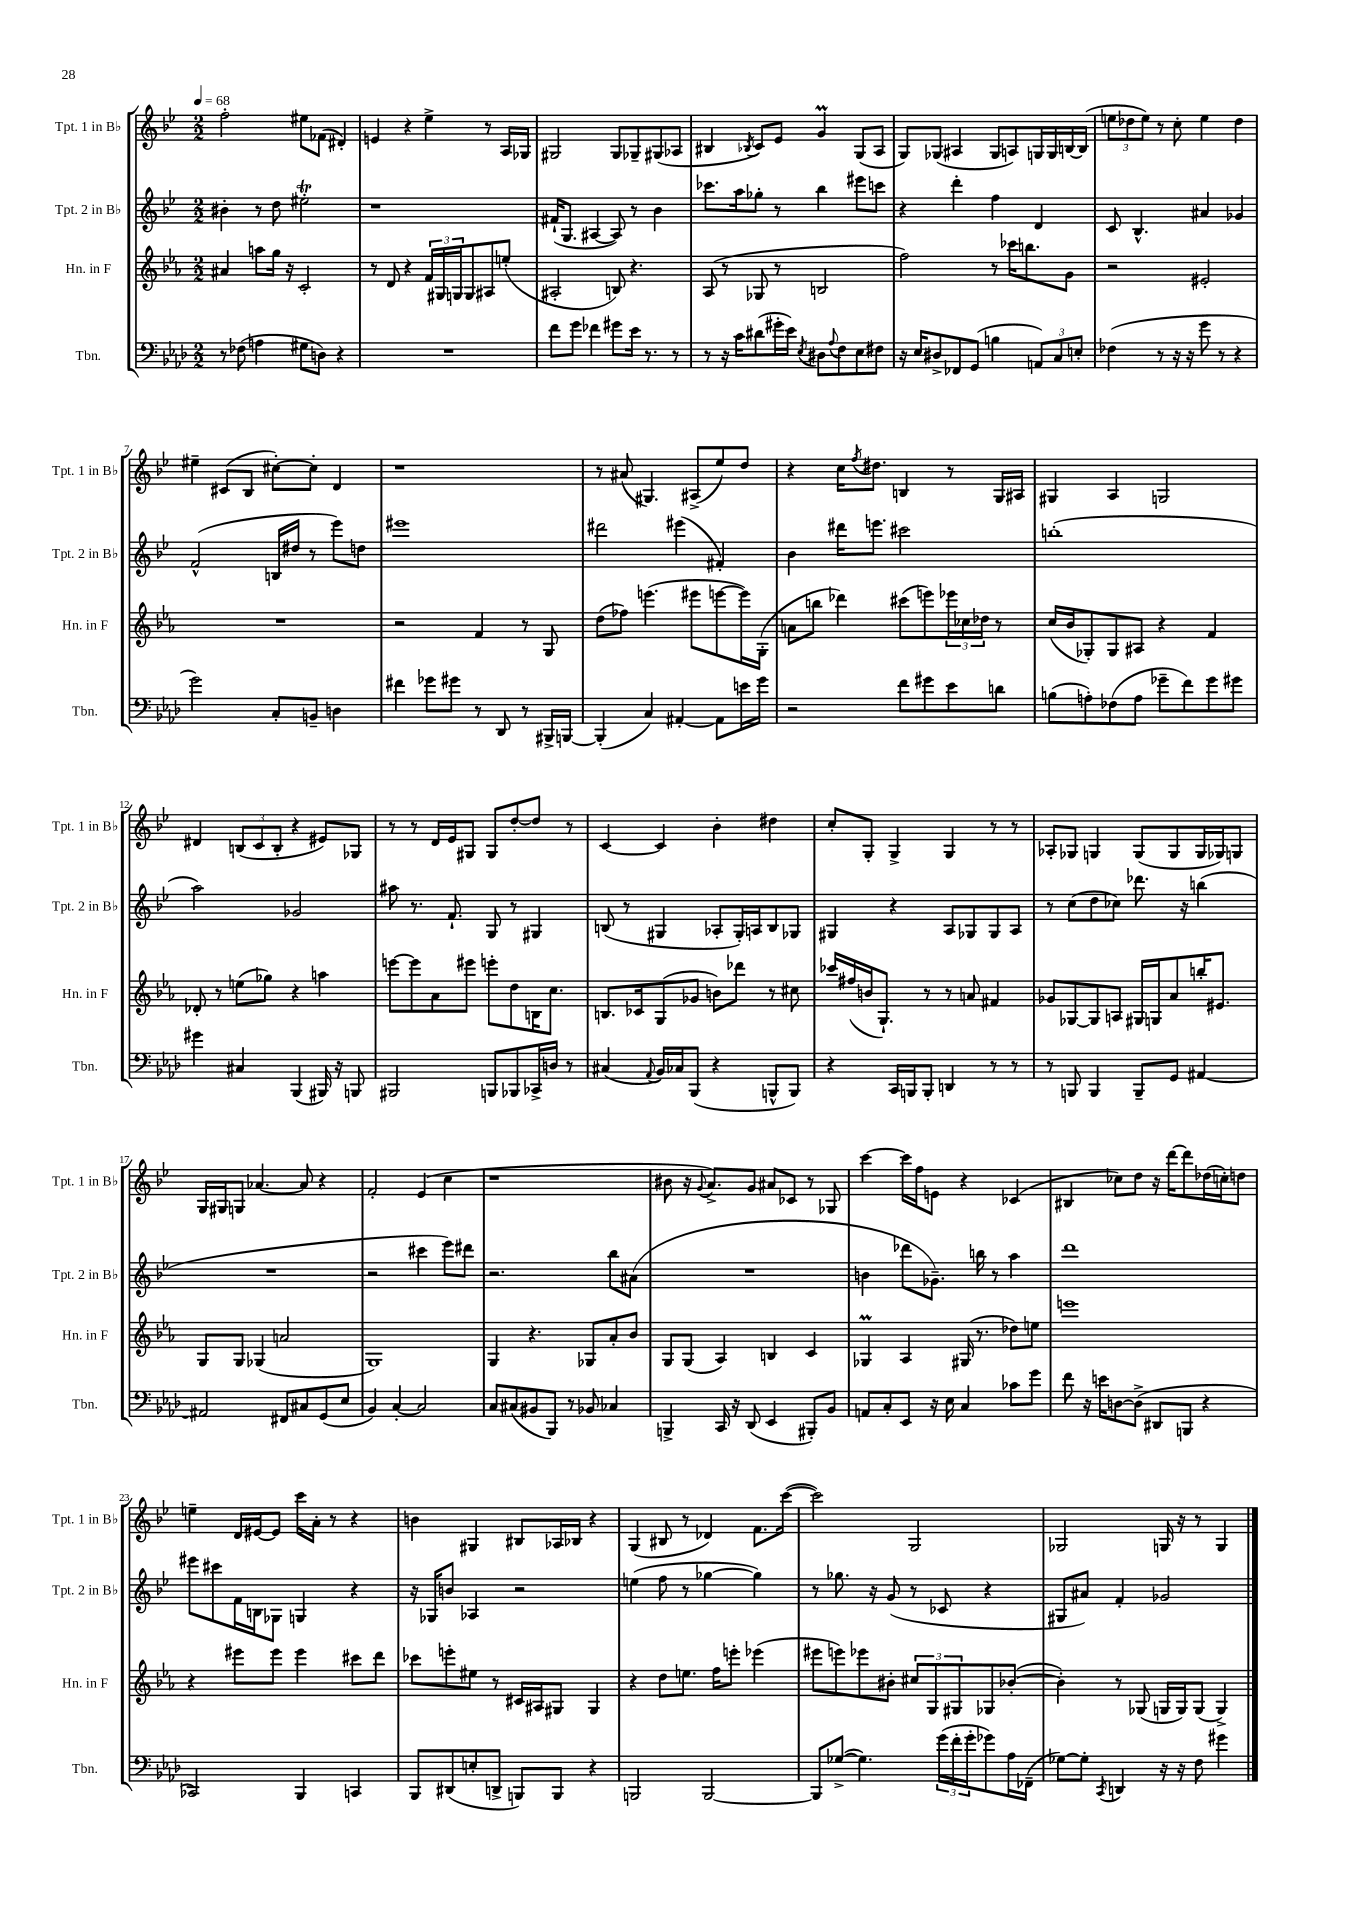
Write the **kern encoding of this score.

**kern	**kern	**kern	**kern
*staff4	*staff3	*staff2	*staff1
*clefF4	*clefG2	*clefG2	*clefG2
*k[b-e-a-d-]	*k[b-e-a-]	*k[b-e-]	*k[b-e-]
*M2/2	*M2/2	*M2/2	*M2/2
*MM68	*MM68	*MM68	*MM68
8r	4a#	4b#'	2ff'
(8F-	.	.	.
4A	8aa	8r	.
.	16gg	8dd	.
.	16r	.	.
8G#	2c'	2ee#'	8ee#
8D)	.	.	(8f-
4r	.	.	4d#')
=	=	=	=
1r	8r	1r	4e
.	8d	.	.
.	4r	.	4r
.	24f	.	4ee-^
.	24G#	.	.
.	24G	.	.
.	8G	.	.
.	8A#	.	8r
.	(8ee'	.	16A
.	.	.	16G-
=	=	=	=
8f	2A#'	(16f#`	2G#
.	.	8.G	.
8g	.	.	.
4f-	.	[4A#	.
8g#	8B)	8A#])	8G#
16e-	4.r	8r	8G-~
8.r	.	.	.
.	.	4b-	(8G#
8r	.	.	8A-
=	=	=	=
8r	(8A-	8.ccc-	4B#
16r	8r	.	.
16c	.	16aa	.
.	.	.	8qB-
(8d#	8G-	8gg-'	8c)
16g#'	8r	8r	8e-
16e-)	.	.	.
8qE-	.	.	.
8D#	2B	4bb-	4g
8qqA-	.	.	.
8F	.	.	.
8E-	.	8eee#	(8G
8F#	.	8ccc	8A
=	=	=	=
16r	2ff)	4r	8G)
16E-	.	.	.
8D#^	.	.	(8G-
8FF-	.	4ddd'	4A#
(8GG	.	.	.
4B	8r	4ff	8G-
.	16ccc-	.	8A)
.	8.bb	.	.
12AA)	.	4d	16G
.	.	.	16G
12C	.	.	.
.	8g	.	[16B
12E'	.	.	.
.	.	.	(16B]
=	=	=	=
(4F-	2r	8c	12ee
.	.	.	12dd-
.	.	4.B-^^	.
.	.	.	12ee)
8r	.	.	8r
16r	.	.	8cc'
16r	.	.	.
8g	2e#'	4a#	4ee
8r	.	.	.
4r	.	4g-	4dd-
=	=	=	=
2g)	1r	(2f^^	4ee#~
.	.	.	(8c#
.	.	.	8B-
8C'	.	16B	[8cc#')
.	.	16dd#	.
8BB~	.	8r	8cc#']
4D	.	8eee-)	4d
.	.	8dd	.
=	=	=	=
4f#	2r	1eee#	1r
8g-	.	.	.
8g#	.	.	.
8r	4f	.	.
8DD-	.	.	.
8r	8r	.	.
16BBB#^	8G	.	.
[16BBB	.	.	.
=	=	=	=
(4BBB']	(8dd	2ddd#	8r
.	8ff-)	.	(8a#
4C)	(4.eee	.	4.G#)
[4AA#'	.	(4eee#	.
.	8eee#	.	(8A#^
8AA#]	[8eee	4f#')	8ee-)
16e	16eee])	.	8dd
16g	(16G'	.	.
=	=	=	=
2r	8a	4b-	4r
.	8bb	.	.
.	4ddd-)	16ddd#	16cc
.	.	.	8qff
.	.	8.eee	8.dd#
8f	(8ccc#	2ccc#	4B
8g#	8eee)	.	.
8e-	24eee-	.	8r
.	24cc-	.	.
.	24dd-	.	.
8d	8r	.	16G
.	.	.	16A#
=	=	=	=
(8B	(16cc	(1bb'	4G#
.	16b-	.	.
8A')	8G-')	.	.
(8F-	8G-	.	4A
8A	8A#	.	.
8g-~	4r	.	2G
8f)	.	.	.
8g-	4f	.	.
8g#	.	.	.
=	=	=	=
4g#	8d-'	2aa)	4d#
.	8r	.	.
4C#	(8ee	.	(12B
.	.	.	12c
.	8gg-)	.	.
.	.	.	12B'
(4BBB-	4r	2g-	4r
16BBB#)	4aa	.	8e#)
16r	.	.	.
8BBB	.	.	8G-
=	=	=	=
2BBB#	[8eee	8aa#	8r
.	8eee]	8.r	8r
.	8a-	.	16d
.	.	8.f`	16e-
.	8eee#	.	8G#
8BBB	8eee'	8G	8G#
8BBB-	8dd	8r	[8dd'
16CC-^	16B	4G#	8dd]
16D	8.cc	.	.
8r	.	.	8r
=	=	=	=
(4C#	8.B	(8B	[4c
.	.	8r	.
.	16c-	.	.
8qqAA-	.	.	.
16BB-)	(8G	4G#	4c]
16C-	.	.	.
(8BBB-	8g-	.	.
4r	8b)	8A-'	4b-'
.	8ddd-	16G#')	.
.	.	16A	.
8BBB^^	8r	8B	4dd#
8BBB)	8cc#	8G-	.
=	=	=	=
4r	16ccc-	4G#	8cc'
.	(16ff#	.	.
.	16b	.	8G'
.	8.G`)	.	.
16CC	.	4r	4G^
16BBB	.	.	.
8BBB'	8r	.	.
4DD	8r	8A	4G
.	8a	8G-	.
8r	4f#	8G-	8r
8r	.	8A	8r
=	=	=	=
8r	8g-	8r	8A-'
8BBB	[8G-	(8cc	8G-
4BBB	8G-]	8dd	4G
.	8A	8cc-)	.
8BBB~	16G#	8.ddd-	(8G
.	16G	.	.
8GG	8a-	.	8G
.	.	16r	.
[4AA#	16bb'	(4bb	16G
.	8.e#	.	16G-)
.	.	.	8G
=	=	=	=
2AA#]	8G	1r	16G
.	.	.	16G#
.	8G	.	8G
.	(4G-	.	[4.a-
8FF#	2a	.	.
8C#	.	.	8a-]
(8GG	.	.	4r
8E-	.	.	.
=	=	=	=
4BB-)	1G)	2r	2f'
[4C'	.	.	.
2C]	.	4ccc#	(4e-
.	.	8eee-)	4cc
.	.	8ddd#	.
=	=	=	=
8C	4G	2.r	1r
(8C#	.	.	.
8BB#	4.r	.	.
8BBB-)	.	.	.
8r	.	.	.
8BB-	8G-	.	.
4C-	8a-'	8bb-	.
.	8b-	(8a#	.
=	=	=	=
4BBB^	8G	1r	8b#
.	(8G	.	16r
.	.	.	8qqg
.	.	.	8.a^)
16CC	4A-)	.	.
16r	.	.	.
(8DD-	.	.	8g
4EE-	4B	.	8a#
.	.	.	8c-
8BBB#')	4c	.	8r
8BB-	.	.	8G-
=	=	=	=
8AA	4G-	4b	[4ccc
8C'	.	.	.
8EE-	4A-	8ddd-	16ccc]
.	.	.	16ff
16r	.	8.g-~)	8e
16E-	.	.	.
4C	(16G#	.	4r
.	8.r	16bb	.
.	.	8r	.
8c-	8dd-)	4aa	(4c-
8g	8ee	.	.
=	=	=	=
8f	1eee	1ddd	4B#
16r	.	.	.
16e	.	.	.
[8D	.	.	8cc-)
(8D^]	.	.	8dd
8DD#	.	.	16r
.	.	.	[16ddd
8BBB	.	.	8ddd]
4r	.	.	(16dd-
.	.	.	16cc')
.	.	.	8dd
=	=	=	=
2CC-)	4r	8eee#	4ee~
.	.	8ccc#	.
.	8eee#	16f	16d
.	.	16B	[16e#
.	8eee#	8G-	8e#]
4BBB-	4eee#	4G	16ccc
.	.	.	16a'
.	.	.	8r
4CC	8ccc#	4r	4r
.	8ddd	.	.
=	=	=	=
8BBB-	8ccc-	16r	4b
.	.	16G-	.
(8DD#	8eee'	8b	.
8E'	8ee#	4A-	4G#
8DD^	8r	.	.
8BBB)	16c#	2r	8B#
.	16A#	.	.
8BBB	8G#	.	16A-
.	.	.	16B-
4r	4G#	.	4r
=	=	=	=
2BBB	4r	(4ee	(4G
.	8dd	8ff	8B#
.	8.ee	8r	8r
[2BBB	.	[4gg-	4d-)
.	16ff	.	.
.	8eee'	.	.
.	(4eee-	4gg-])	8.f
.	.	.	([16ccc
=	=	=	=
8BBB]	8eee#	8r	2ccc])
([8G-^	8eee)	8.gg-	.
4.G-])	8eee-	.	.
.	.	16r	.
.	8b#'	(8g	.
.	12cc#	8r	2G
.	12G	.	.
(24g	.	8c-	.
24f'	12G#	.	.
24g'	.	.	.
8g-)	8G-	4r	.
16A-	([8b-'	.	.
(16FF-~	.	.	.
=	=	=	=
[8G-)	4b-'])	8G#	2G-
8G-']	.	8a#)	.
8qCC	.	.	.
4DD	8r	4f'	.
.	(8G-	.	.
16r	16G	2g-	16G
16r	16G)	.	16r
8F	(8G	.	8r
4g#	4G^)	.	4G
==	==	==	==
*-	*-	*-	*-
